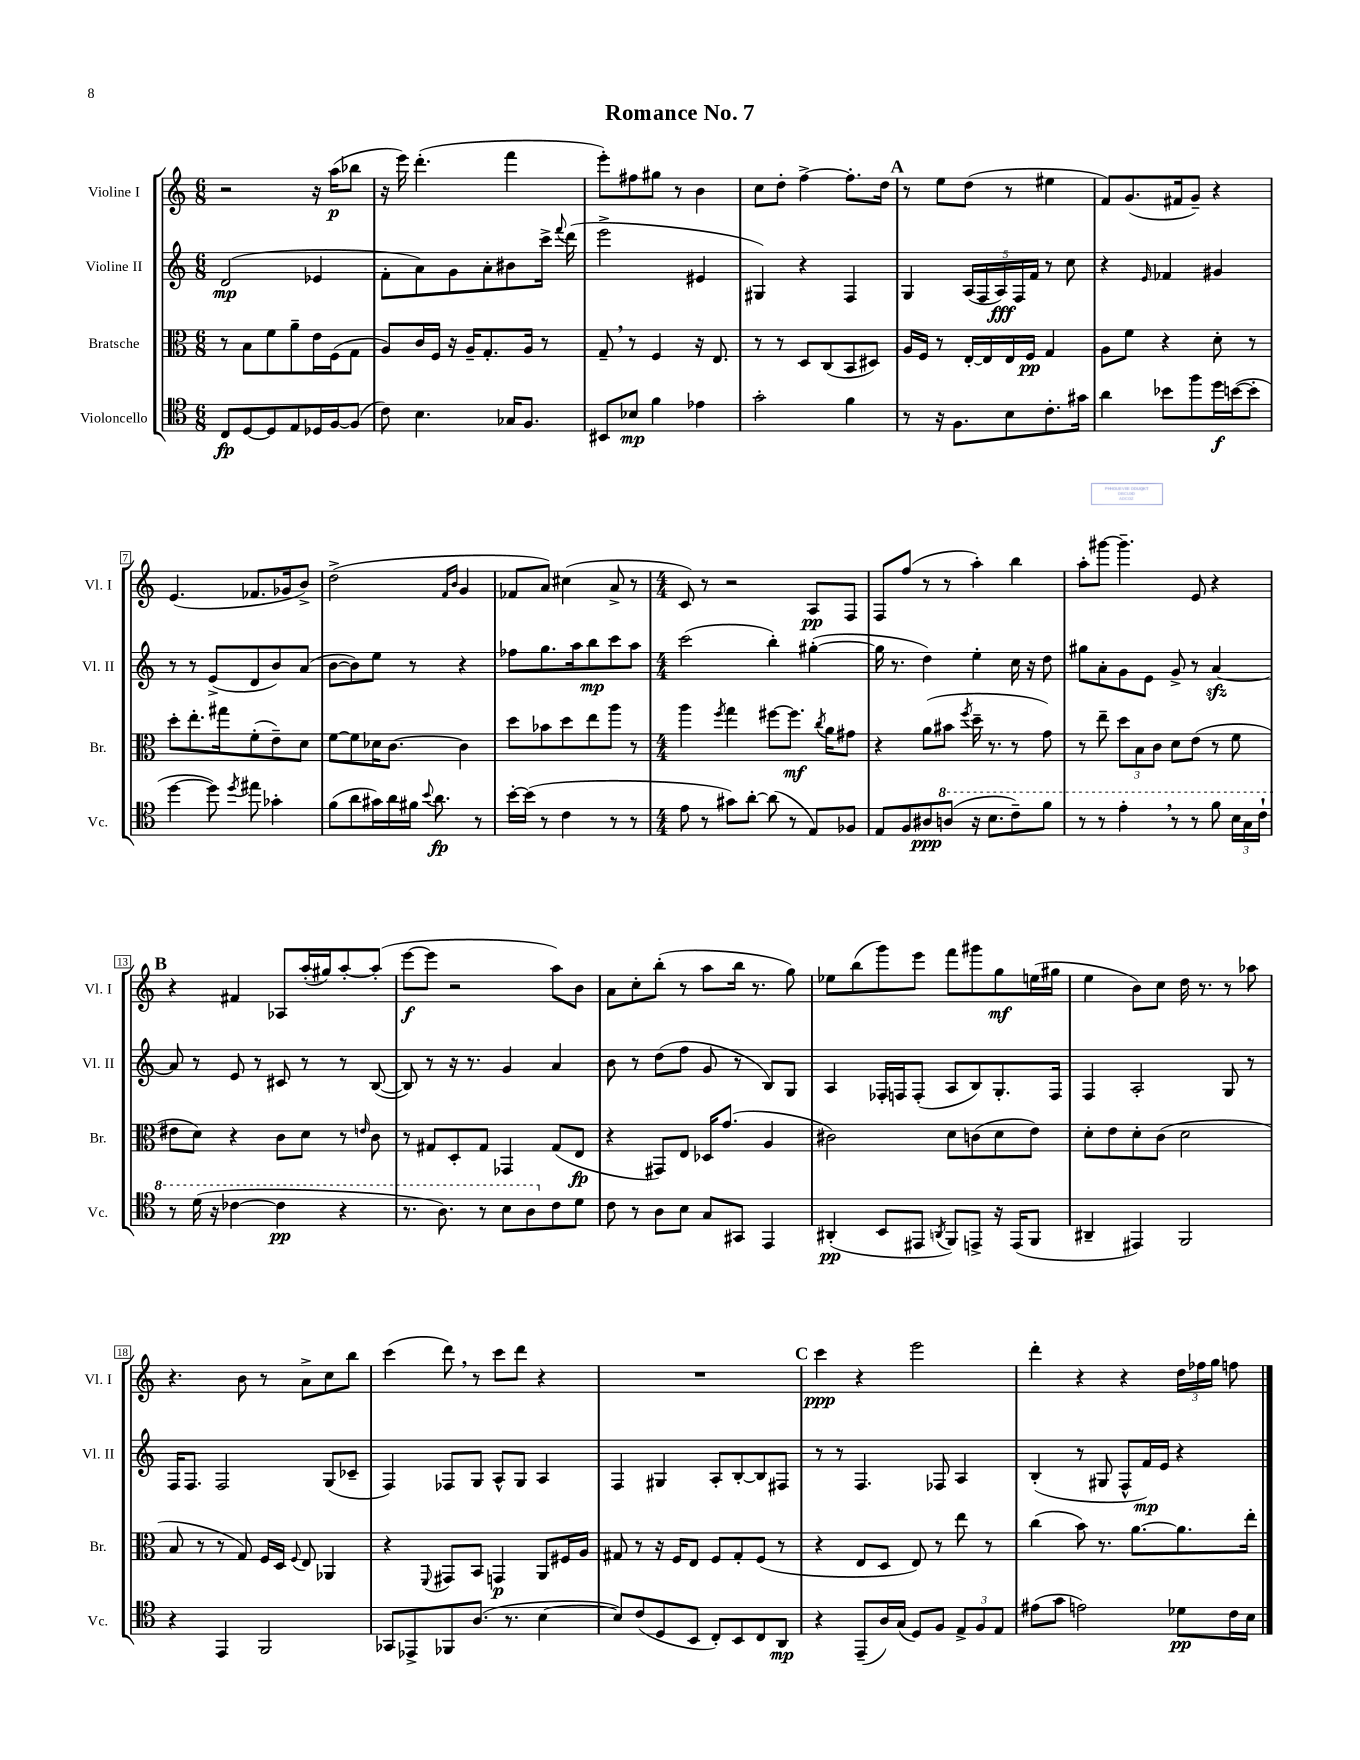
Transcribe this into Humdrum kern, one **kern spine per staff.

**kern	**dynam	**kern	**dynam	**kern	**dynam	**kern	**dynam
*part4	*part4	*part3	*part3	*part2	*part2	*part1	*part1
*staff4	*staff4	*staff3	*staff3	*staff2	*staff2	*staff1	*staff1
*I"Violoncello	*	*I"Bratsche	*	*I"Violine II	*	*I"Violine I	*
*I'Vc.	*	*I'Br.	*	*I'Vl. II	*	*I'Vl. I	*
*clefC4	*	*clefC3	*	*clefG2	*	*clefG2	*
*k[]	*	*k[]	*	*k[]	*	*k[]	*
*M6/8	*	*M6/8	*	*M6/8	*	*M6/8	*
=1	=1	=1	=1	=1	=1	=1	=1
8C/L	fp	8r	.	(2d/	mp	2r	.
[8D/	.	8B\L	.	.	.	.	.
8D/]	.	8f\	.	.	.	.	.
8E/	.	8a~\	.	.	.	.	.
16D-X/L	.	16e\L	.	4e-X/	.	16r	.
[16F/J	.	(16F\J	.	.	.	(16aa\KL	p
(8F/J]	.	8G\J	.	.	.	8bb-X\J	.
=2	=2	=2	=2	=2	=2	=2	=2
8c\)	.	8A/L)	.	8f'\L	.	16r	.
.	.	.	.	.	.	16eee\)	.
4.B\	.	16c/L	.	8a\)	.	(4.ddd'\	.
.	.	16F/JJ	.	.	.	.	.
.	.	16r	.	8g\	.	.	.
.	.	16A~/KL	.	.	.	.	.
.	.	8.G'/	.	8a'\	.	.	.
16G-X/KL	.	.	.	8b#X\	.	4fff\	.
8.F/J	.	16A/Jk	.	.	.	.	.
.	.	8r	.	16ccc^\Jk	.	.	.
.	.	.	.	8qqfff/	.	.	.
.	.	.	.	(16ddd\	.	.	.
=3	=3	=3	=3	=3	=3	=3	=3
8BB#X/L	.	8G~,/	.	2eee^\	.	8eee'\L)	.
8B-X/J	mp	8r	.	.	.	8ff#X\	.
4f\	.	4F/	.	.	.	8gg#X\J	.
.	.	.	.	.	.	8r	.
4e-X\	.	16r	.	4e#X/	.	4b\	.
.	.	8.E/	.	.	.	.	.
=4	=4	=4	=4	=4	=4	=4	=4
2g'\	.	8r	.	4G#X/)	.	8cc\L	.
.	.	8r	.	.	.	8dd'\J	.
.	.	8D/L	.	4r	.	[4ff^\	.
.	.	(8C/	.	.	.	.	.
4f\	.	8BB/	.	4F/	.	8.ff'\L]	.
.	.	8D#X/J)	.	.	.	.	.
.	.	.	.	.	.	16dd\Jk	.
!!LO:REH:place=s1:t=A
=5	=5	=5	=5	=5	=5	=5	=5
8r	.	16A/LL	.	4G/	.	8r	.
.	.	16F/JJ	.	.	.	.	.
16r	.	8r	.	.	.	8ee\L	.
8.F\L	.	.	.	.	.	.	.
.	.	[16E'/LL	.	(20A/LL	.	(8dd\J	.
.	.	.	.	20F/	.	.	.
.	.	16E/]	.	.	.	.	.
.	.	.	.	20A/)	fff	.	.
8B\	.	16E/	.	.	.	8r	.
.	.	.	.	20F/	.	.	.
.	.	16F/JJ	pp	.	.	.	.
.	.	.	.	20f/JJ	.	.	.
8.c'\	.	4G/	.	8r	.	4ee#X\	.
.	.	.	.	8cc\	.	.	.
16g#X\Jk	.	.	.	.	.	.	.
=6	=6	=6	=6	=6	=6	=6	=6
4a\	.	8A\L	.	4r	.	8f/L)	.
.	.	8f\J	.	.	.	(8.g/	.
.	.	.	.	16qqe/	.	.	.
8b-X\L	.	4r	.	4f-X/	.	.	.
.	.	.	.	.	.	16f#X/k	.
8ff\	.	.	.	.	.	8g~/J)	.
16dd\L	f	8d'\	.	4g#X/	.	4r	.
([16bn\J	.	.	.	.	.	.	.
8b'\J]	.	8r	.	.	.	.	.
!!LO:LB:g=z
=7	=7	=7	=7	=7	=7	=7	=7
[4dd\	.	8dd'\L	.	8r	.	(4.e/	.
.	.	8.ee'\	.	8r	.	.	.
8dd\])	.	.	.	(8e^/L	.	.	.
.	.	16gg#X\k	.	.	.	.	.
8qdd/	.	.	.	.	.	.	.
8ee#X\	.	(8f'\	.	8d/	.	8.f-X/L	.
4g-X'\	.	8e~\)	.	8b/)	.	.	.
.	.	.	.	.	.	16g-X/k	.
.	.	8d\J	.	(8a/J	.	8b^/J)	.
=8	=8	=8	=8	=8	=8	=8	=8
(8f\L	.	[8f\L	.	[8b\L	.	(2dd^\	.
8a\	.	8f\]	.	8b\])	.	.	.
16g#X\L)	.	16d-X\K	.	8ee\J	.	.	.
16a\	.	[8.c\J	.	.	.	.	.
16f#X\JJ	.	.	.	8r	.	.	.
8qqb/	.	.	.	.	.	.	.
8.a\	fp	.	.	.	.	.	.
.	.	.	.	.	.	16qqf/LL	.
.	.	.	.	.	.	16qqb/JJ	.
.	.	4c\]	.	4r	.	4g/	.
8r	.	.	.	.	.	.	.
=9	=9	=9	=9	=9	=9	=9	=9
[16b'\LL	.	8dd\L	.	8ff-X\L	.	8f-X/L	.
(16b\JJ]	.	.	.	.	.	.	.
8r	.	8b-X\	.	8.gg\	.	8a/J)	.
4c\	.	8dd\	.	.	.	(4cc#X\	.
.	.	.	.	16aa\k	.	.	.
.	.	8ee\	.	8bb\	mp	.	.
8r	.	8aa\J	.	8ccc\	.	8a^/	.
8r	.	8r	.	8aa\J	.	8r	.
=10	=10	=10	=10	=10	=10	=10	=10
*M4/4	*	*M4/4	*	*M4/4	*	*M4/4	*
8e\	.	4aa\	.	(2ccc\	.	8c/)	.
8r	.	.	.	.	.	8r	.
.	.	8qff/	.	.	.	.	.
8g#X\L)	.	4gg\	.	.	.	2r	.
[8a'\J	.	.	.	.	.	.	.
(8a\]	.	[8ff#X\L	.	4bb'\)	.	.	.
8r	.	8.ff#\J]	mf	.	.	.	.
8E/L)	.	.	.	([4gg#X'\	.	8A/L	pp
.	.	8qcc/	.	.	.	.	.
.	.	16a\KL	.	.	.	.	.
8F-X/J	.	8g#X\J	.	.	.	8F/J	.
=11	=11	=11	=11	=11	=11	=11	=11
8E/L	.	4r	.	16gg#\]	.	8F/L	.
.	.	.	.	8.r	.	.	.
8F/	.	.	.	.	.	(8ff/J	.
8A#X/	ppp	(8a\L	.	4dd\)	.	8r	.
*8va	*	*	*	*	*	*	*
(8an/J	.	8b#X\J	.	.	.	8r	.
.	.	8qff/	.	.	.	.	.
16r	.	16dd~\	.	4ee'\	.	4aa'\)	.
8.b\L	.	8.r	.	.	.	.	.
8cc~\)	.	8r	.	16cc\	.	4bb\	.
.	.	.	.	16r	.	.	.
8ff\J	.	8g\)	.	8dd\	.	.	.
=12	=12	=12	=12	=12	=12	=12	=12
8r	.	8r	.	8gg#X\L	.	8aa'\L	.
8r	.	8ee~\	.	8a'\	.	[8ggg#X\J	.
4ee',\	.	12dd\L	.	8g\	.	4.ggg#~\]	.
.	.	12B\	.	.	.	.	.
.	.	.	.	8e\J	.	.	.
.	.	12c\J	.	.	.	.	.
8r	.	8d\L	.	8g^/	.	.	.
8r	.	(8e\J	.	8r	.	8e/	.
8ff\	.	8r	.	[4azz/	.	4r	.
24b\LL	.	8f\	.	.	.	.	.
24g\	.	.	.	.	.	.	.
24cc`\JJ	.	.	.	.	.	.	.
!!LO:LB:g=z
!!LO:REH:place=s1:t=B
=13	=13	=13	=13	=13	=13	=13	=13
8r	.	8e#X\L	.	8a/]	.	4r	.
(16dd\	.	8d\J)	.	8r	.	.	.
16r	.	.	.	.	.	.	.
[4cc-X\	.	4r	.	8e/	.	4f#X/	.
.	.	.	.	8r	.	.	.
4cc-\]	pp	8c\L	.	8c#X/	.	8A-X/L	.
.	.	8d\J	.	8r	.	(16aa'/L	.
.	.	.	.	.	.	16gg#X/J)	.
4r	.	8r	.	8r	.	[8aa'/	.
.	.	16qqen/	.	.	.	.	.
.	.	8c\	.	([8B/	.	(8aa'/J]	.
=14	=14	=14	=14	=14	=14	=14	=14
8.r	.	8r	.	8B/])	.	[8eee\L	f
.	.	8G#X/L	.	8r	.	8eee\J]	.
8.a\)	.	.	.	.	.	.	.
.	.	8D'/	.	16r	.	2r	.
.	.	.	.	8.r	.	.	.
8r	.	8G#/J	.	.	.	.	.
8b\L	.	4GG-X/	.	4g/	.	.	.
8a\	.	.	.	.	.	.	.
*X8va	*	*	*	*	*	*	*
8c\	.	(8G#/L	.	4a/	.	8aa\L)	.
8d\J	.	8E/J	fp	.	.	8b\J	.
=15	=15	=15	=15	=15	=15	=15	=15
8c\	.	4r	.	8b\	.	8a\L	.
8r	.	.	.	8r	.	8cc'\	.
8A\L	.	8GG#X/L)	.	(8dd\L	.	(8bb'\J	.
8B\J	.	8E/J	.	8ff\J	.	8r	.
8G/L	.	16D-X/KL	.	8g/	.	8aa\L	.
.	.	(8.g/J	.	.	.	.	.
8GG#X/J	.	.	.	8r	.	16bb\Jk	.
.	.	.	.	.	.	8.r	.
4EE/	.	4A/	.	8B/L)	.	.	.
.	.	.	.	8G/J	.	8gg\)	.
=16	=16	=16	=16	=16	=16	=16	=16
(4AA#X'/	pp	2c#X\)	.	4A/	.	8ee-X\L	.
.	.	.	.	.	.	(8bb\	.
8BB/L	.	.	.	16F-X'/LL	.	8ggg\)	.
.	.	.	.	16Fn/J	.	.	.
8EE#X/J	.	.	.	(8F'/J	.	8eee\J	.
8qAAn/	.	.	.	.	.	.	.
8FF/L)	.	8d\L	.	8A/L	.	8fff\L	.
8EEn^/J	.	(8cn\	.	8B/)	.	8ggg#X\	.
16r	.	8d\	.	8.G'/	.	8gg\	mf
(16EE/KL	.	.	.	.	.	.	.
8FF/J	.	8e\J)	.	.	.	(16een\L	.
.	.	.	.	16F/Jk	.	16gg#X\JJ	.
=17	=17	=17	=17	=17	=17	=17	=17
4AA#X~/	.	8d'\L	.	4F/	.	4ee\	.
.	.	8e\	.	.	.	.	.
4EE#X/)	.	8d'\	.	2A'/	.	8b\L)	.
.	.	(8c\J	.	.	.	8cc\J	.
2FF/	.	2d\	.	.	.	16dd\	.
.	.	.	.	.	.	8.r	.
.	.	.	.	8G/	.	8r	.
.	.	.	.	8r	.	8aa-X\	.
!!LO:LB:g=z
=18	=18	=18	=18	=18	=18	=18	=18
4r	.	8B/	.	16F/KL	.	4.r	.
.	.	.	.	8.F/J	.	.	.
.	.	8r	.	.	.	.	.
4EE/	.	8r	.	2F/	.	.	.
.	.	8G/)	.	.	.	8b\	.
2FF/	.	16F/LL	.	.	.	8r	.
.	.	16D/JJ	.	.	.	.	.
.	.	8qqF/	.	.	.	.	.
.	.	8E/	.	.	.	8a^\L	.
.	.	4AA-X/	.	(8G/L	.	8cc\	.
.	.	.	.	8c-X~/J	.	8bb\J	.
=19	=19	=19	=19	=19	=19	=19	=19
8GG-X/L	.	4r	.	4F/)	.	(4ccc\	.
8EE-X^/	.	.	.	.	.	.	.
.	.	8qqFF/	.	.	.	.	.
8FF-X/	.	8GG#X/L	.	8F-X/L	.	8ddd,\)	.
(8.A/J	.	8BB/J	.	8G/J	.	8r	.
.	.	4GGn/	p	8A^^/L	.	8ccc\L	.
8.r	.	.	.	.	.	.	.
.	.	.	.	8G/J	.	8ddd\J	.
[4B\	.	8AA/L	.	4A/	.	4r	.
.	.	16F#X/L	.	.	.	.	.
.	.	16A/JJ	.	.	.	.	.
=20	=20	=20	=20	=20	=20	=20	=20
8B/L])	.	8G#X/	.	4F/	.	1r	.
(8c/	.	8r	.	.	.	.	.
8D/	.	16r	.	4G#X/	.	.	.
.	.	16F/KL	.	.	.	.	.
8BB/J	.	8E/J	.	.	.	.	.
8C'/L)	.	8F/L	.	8A'/L	.	.	.
8BB/	.	8G#'/	.	[8B'/	.	.	.
8C/	.	(8F/J	.	8B/]	.	.	.
8AA/J	mp	8r	.	8F#X/J	.	.	.
!!LO:REH:place=s1:t=C
=21	=21	=21	=21	=21	=21	=21	=21
4r	.	4r	.	8r	.	4ccc\	ppp
.	.	.	.	8r	.	.	.
(8EE~/L	.	8E/L	.	4.F/	.	4r	.
16A/L)	.	8D/J	.	.	.	.	.
(16G/JJ	.	.	.	.	.	.	.
8D/L)	.	8E/)	.	.	.	2eee\	.
8F/J	.	8r	.	8F-X/	.	.	.
12E^/L	.	8ee\	.	4A/	.	.	.
12F/	.	.	.	.	.	.	.
.	.	8r	.	.	.	.	.
12E/J	.	.	.	.	.	.	.
=22	=22	=22	=22	=22	=22	=22	=22
(8e#X\L	.	(4cc\	.	(4B'/	.	4ddd'\	.
8g\J	.	.	.	.	.	.	.
2en\)	.	8b\)	.	8r	.	4r	.
.	.	8.r	.	8G#X/	.	.	.
.	.	.	.	8F^^/L	.	4r	.
.	.	[8.a\L	.	.	.	.	.
.	.	.	.	16f/L)	mp	.	.
.	.	.	.	16e/JJ	.	.	.
8d-X\L	pp	8.a\]	.	4r	.	24dd\LL	.
.	.	.	.	.	.	24ff-X\	.
.	.	.	.	.	.	24gg\JJ	.
16c\L	.	.	.	.	.	8ffn\	.
16B\JJ	.	16ee'\Jk	.	.	.	.	.
==	==	==	==	==	==	==	==
*-	*-	*-	*-	*-	*-	*-	*-
